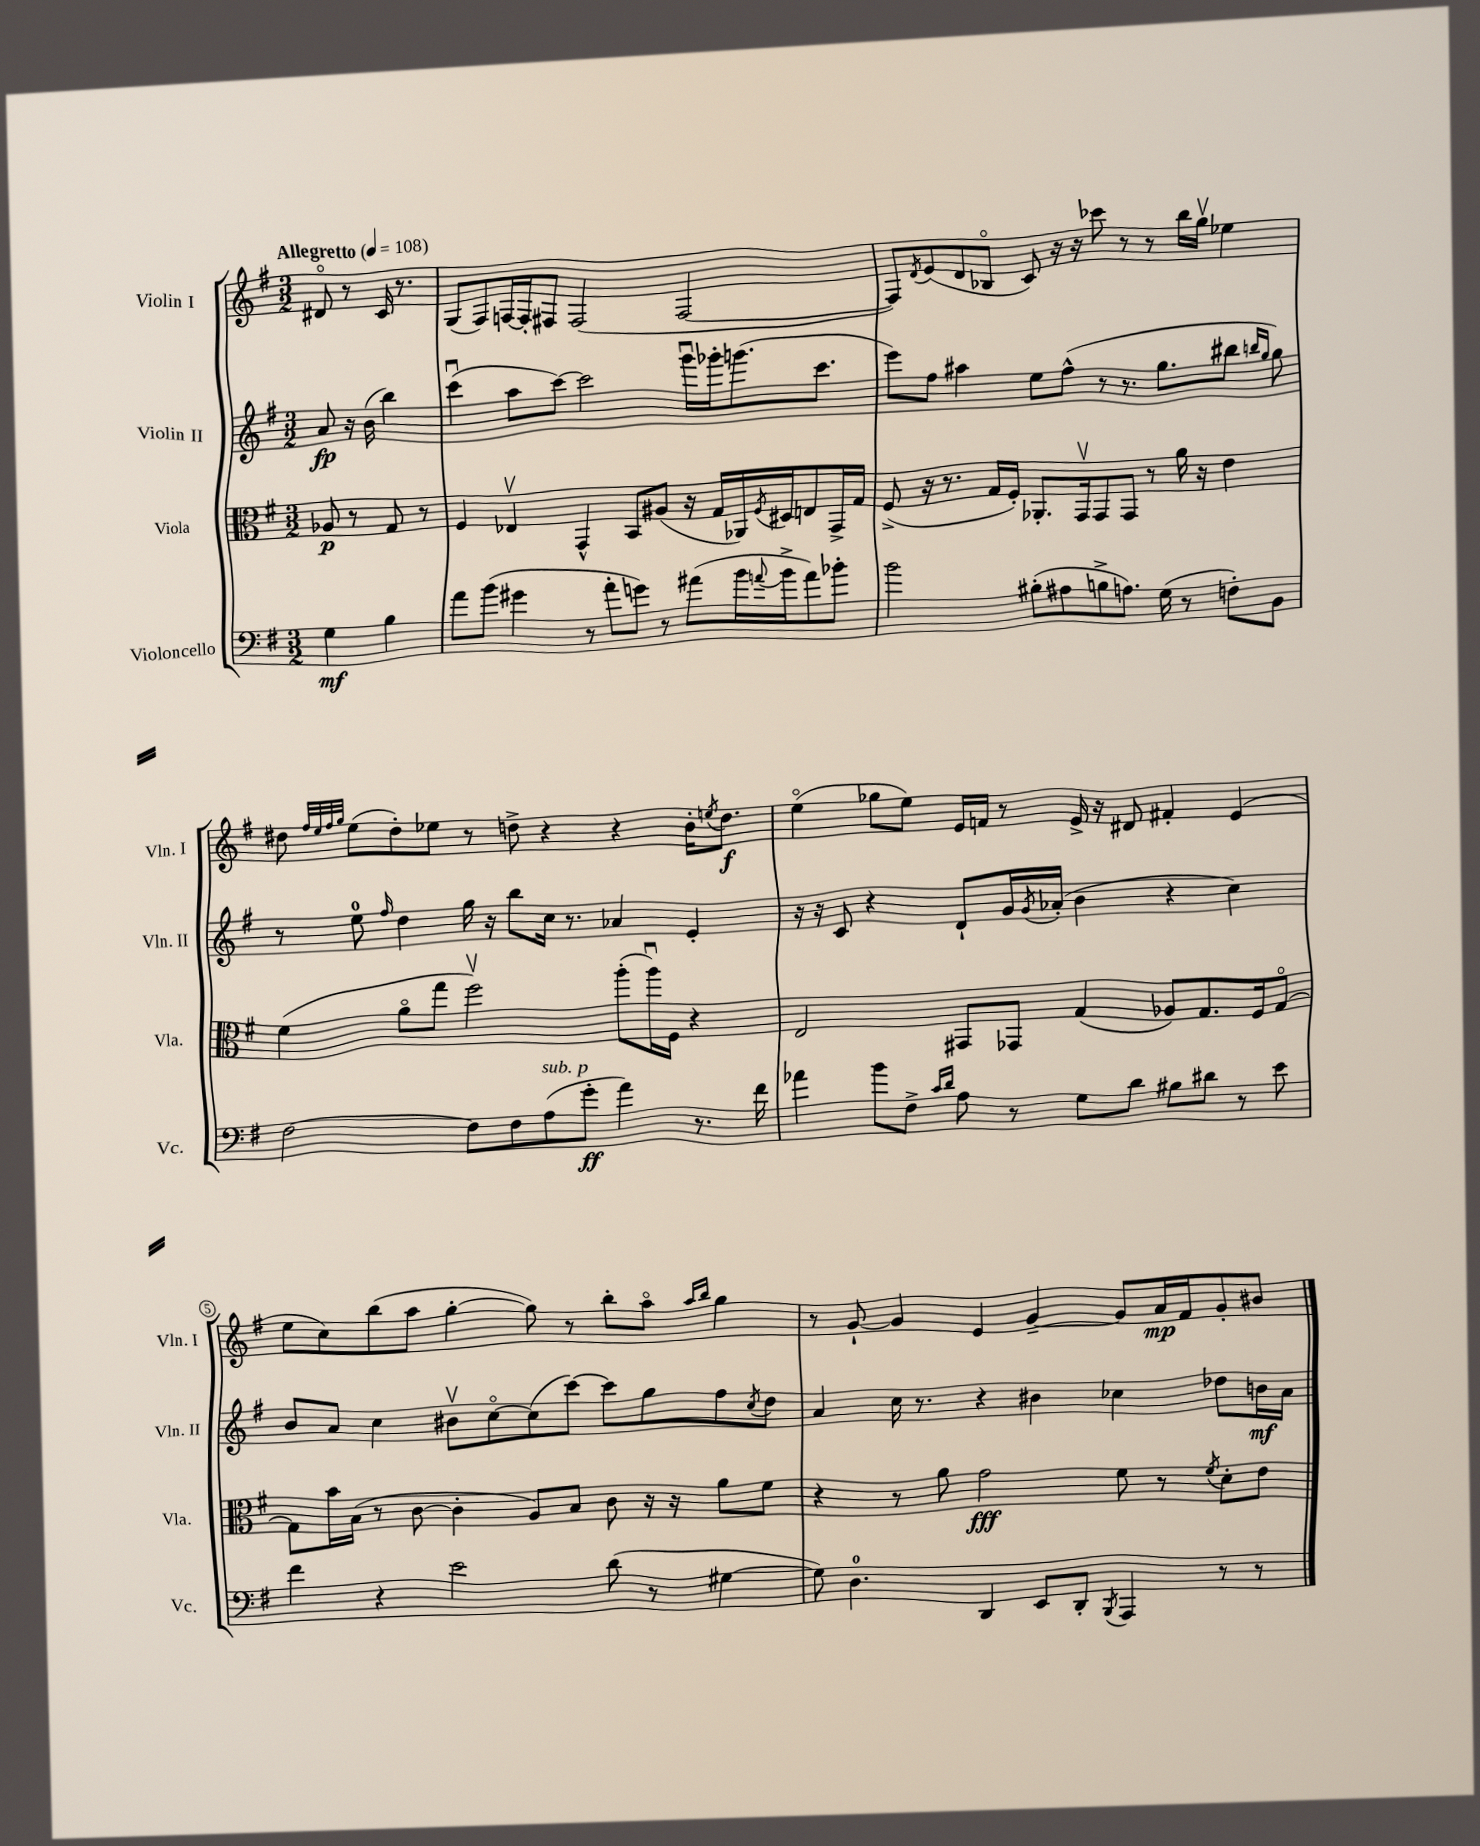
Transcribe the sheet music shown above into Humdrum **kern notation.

**kern	**kern	**kern	**kern
*staff4	*staff3	*staff2	*staff1
*clefF4	*clefC3	*clefG2	*clefG2
*k[f#]	*k[f#]	*k[f#]	*k[f#]
*M3/2	*M3/2	*M3/2	*M3/2
*MM108	*MM108	*MM108	*MM108
4G	8A-	8a	8d#o
.	8r	16r	8r
.	.	(16b	.
4B	8G	4bb)	16c
.	.	.	8.r
.	8r	.	.
=	=	=	=
8a	4F#	(4cccu	(8G
(8b	.	.	8F#)
4g#	4E-v	8aa	[16F
.	.	.	16F']
.	.	[8ccc)	8F#
8r	4GG^^	2ccc]	(2F#
8a'	.	.	.
8g)	8BB	.	.
8r	(8A#	.	.
(8a#	16r	16gggu	[2F#
.	16G	16ggg-'	.
16b	16AA-)	(8.ggg	.
8qqa	8qF#	.	.
16b^	16D#	.	.
8a)	8E	.	.
.	.	8.ccc	.
8b-'	16GG^	.	.
.	16G	.	.
=	=	=	=
2b	(8F#^	8eee)	8F#])
.	.	.	8qd
.	16r	8ff#	(8e
.	8.r	.	.
.	.	4aa#	8d
.	16G	.	8B-o
.	16F#')	.	.
(8B#'	8.AA-'	8ee	8c)
8A#	.	(8ff#^^	16r
.	16GGv	.	16r
8B^	8GG	8r	8ccc-
8.A)	8GG	8.r	8r
.	8r	.	8r
(16G	.	8.gg	.
8r	16a	.	16bb
.	16r	.	16ggv
8F')	4e	8bb#	4ee-
.	.	16qqbb	.
.	.	16qqgg	.
8BB	.	8gg)	.
=	=	=	=
[2F#	(4f#	8r	8dd#
.	.	.	32qqff#
.	.	.	32qqee
.	.	.	32qqff#
.	.	.	32qqgg
.	.	8ee	(8ee
.	.	16qqff#	.
.	8ao	4dd	8dd#')
.	8gg	.	8ee-
8F#]	2ff#v)	16gg	8r
.	.	16r	.
8F#	.	8bb	8dd^
(8A	.	16cc	4r
.	.	8.r	.
8g'	.	.	.
4a)	(8aa'	4a-	4r
.	16aau)	.	.
.	16F#	.	.
8.r	4r	4e'	16b'
.	.	.	8qee
.	.	.	8.dd
16f#	.	.	.
=	=	=	=
4a-	2E	16r	(4eeo
.	.	16r	.
.	.	8c	.
8b	.	4r	8gg-
8F#^	.	.	8ee)
16qqc	.	.	.
16qqd	.	.	.
8A	8GG#	8d`	16e
.	.	.	16f
8r	8GG-	16g	8r
.	.	8qg	.
.	.	(16a-'	.
8G	(4G	4b	16e^
.	.	.	16r
8d	.	.	8d#
8B#	8A-)	4r	4f#'
8d#	8.G	.	.
8r	.	4cc)	(4e
.	16F#	.	.
8e	[8Go	.	.
=	=	=	=
4f#	8G]	8b	8ee
.	16b	8a	8cc)
.	(16B	.	.
4r	8r	4cc	(8bb
.	[8c	.	8aa
2e	4c']	8b#v	[4gg'
.	.	[8cco	.
.	8A)	(8cc]	8gg])
.	8B	[8ccc)	8r
(8d	8c	8ccc]	8bb'
8r	16r	8gg	8aao
.	16r	.	.
.	.	.	16qqaa
.	.	.	16qqbb
[4G#	8a	8ff#	4gg
.	.	8qcc	.
.	8f#	8dd	.
=	=	=	=
8G#])	4r	4a	8r
4.D	.	.	[8g`
.	8r	16cc	4g]
.	.	8.r	.
.	8a	.	.
4DD	2g	4r	4e
8EE	.	4b#	[4g~
8DD'	.	.	.
8qBBB	.	.	.
4AAA	8f#	4cc-	8g]
.	8r	.	16a
.	.	.	16f#
.	8qf#	.	.
8r	8d'	8dd-	8g'
8r	8e	16b	8b#
.	.	16a	.
==	==	==	==
*-	*-	*-	*-
